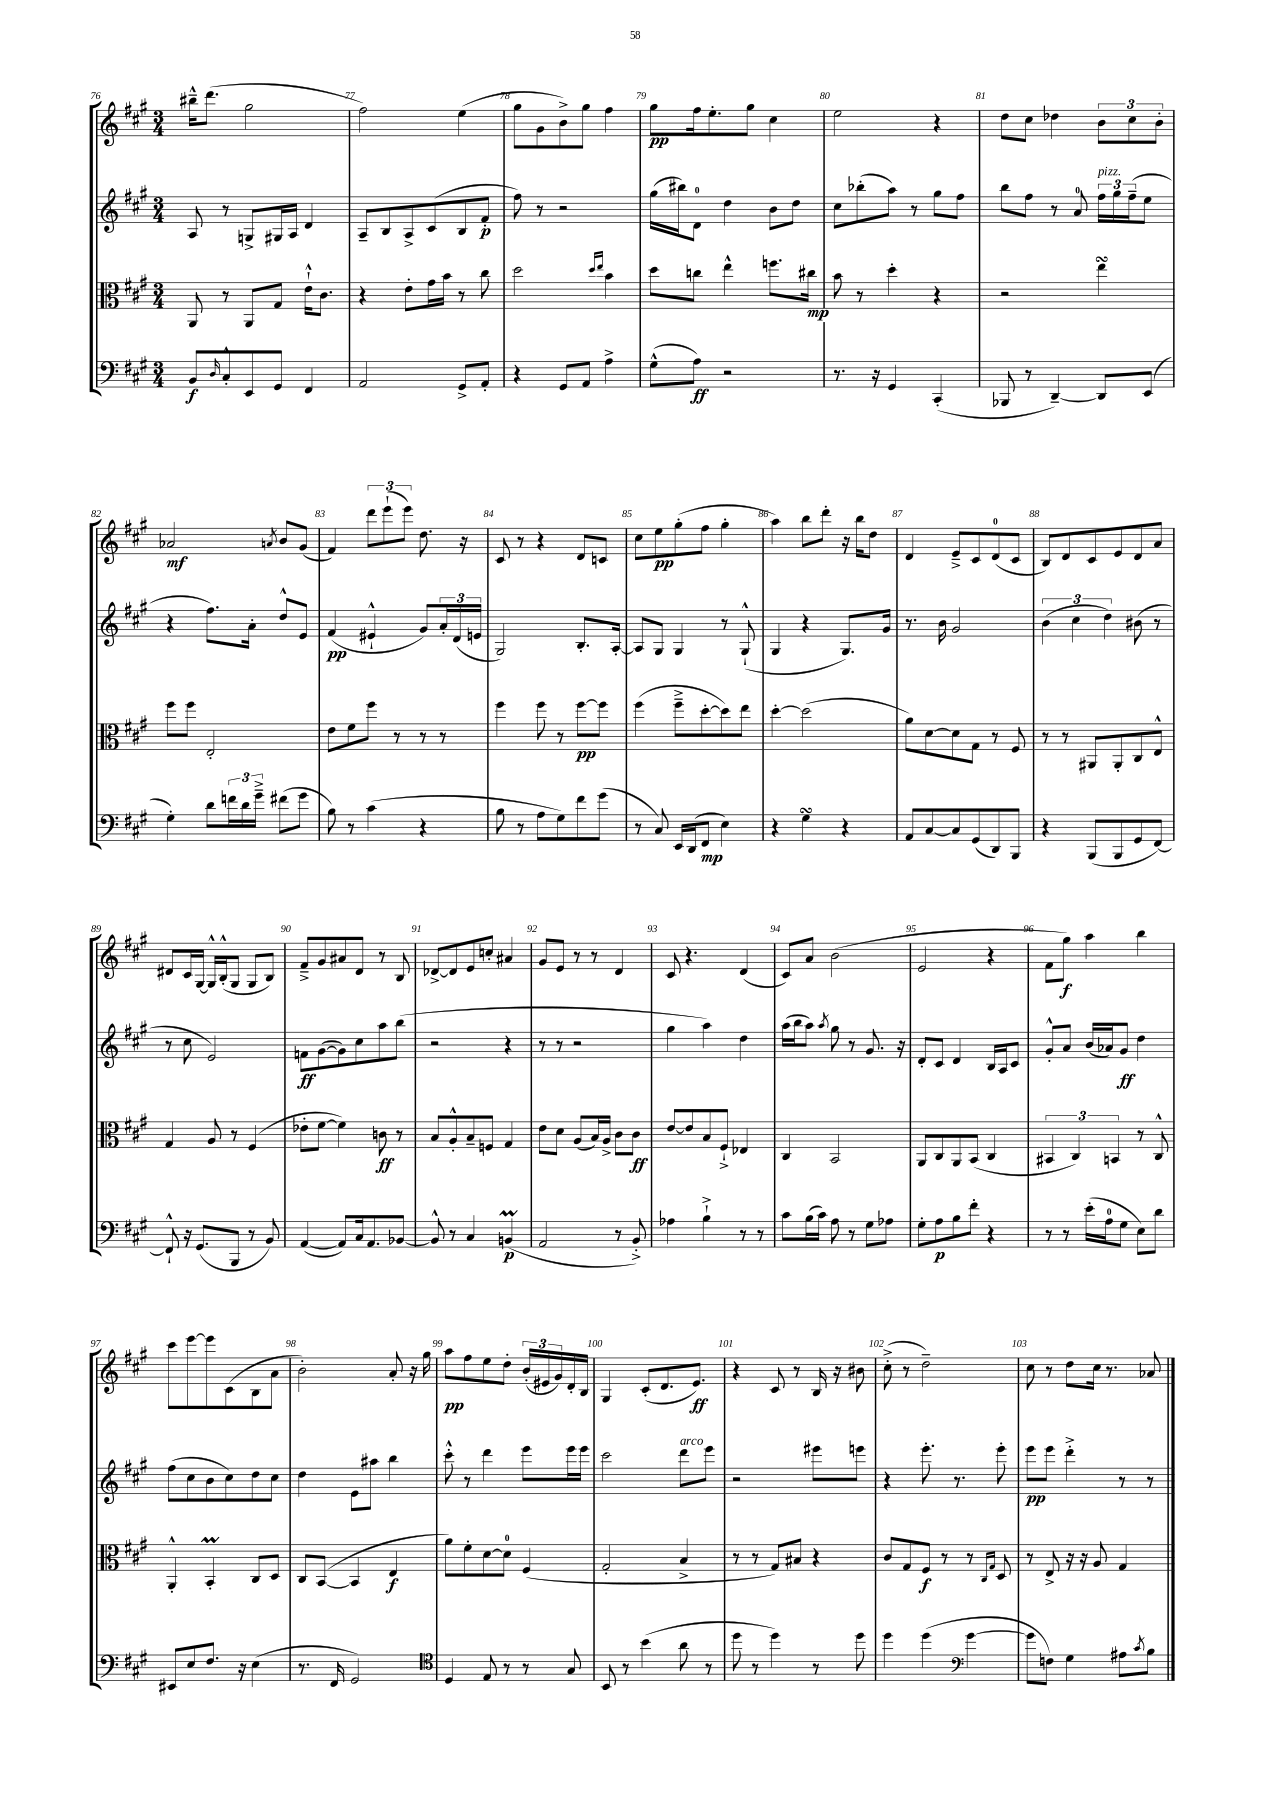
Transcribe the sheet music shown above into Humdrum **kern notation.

**kern	**dynam	**kern	**dynam	**kern	**dynam	**kern	**dynam
*part4	*part4	*part3	*part3	*part2	*part2	*part1	*part1
*staff4	*staff4	*staff3	*staff3	*staff2	*staff2	*staff1	*staff1
*clefF4	*	*clefC3	*	*clefG2	*	*clefG2	*
*k[f#c#g#]	*	*k[f#c#g#]	*	*k[f#c#g#]	*	*k[f#c#g#]	*
*M3/4	*	*M3/4	*	*M3/4	*	*M3/4	*
=76	=76	=76	=76	=76	=76	=76	=76
8BB/L	f	8AA/	.	8A/	.	16bb#X~^^\KL	.
.	.	.	.	.	.	(8.ddd\J	.
16qqD/	.	.	.	.	.	.	.
8C#'^^/	.	8r	.	8r	.	.	.
8EE/	.	8AA/L	.	8Gn^/L	.	2gg#\	.
8GG#/J	.	8G#/J	.	16G#X/L	.	.	.
.	.	.	.	16A/JJ	.	.	.
4FF#/	.	16e`^^\KL	.	4d/	.	.	.
.	.	8.c#\J	.	.	.	.	.
=77	=77	=77	=77	=77	=77	=77	=77
2AA/	.	4r	.	8A~/L	.	2ff#\)	.
.	.	.	.	8B/	.	.	.
.	.	8e'\L	.	8A^/	.	.	.
.	.	16g#\L	.	(8c#/	.	.	.
.	.	16b\JJ	.	.	.	.	.
8GG#^/L	.	8r	.	8B/	.	(4ee\	.
8AA'/J	.	8cc#\	.	8f#'/J	p	.	.
=78	=78	=78	=78	=78	=78	=78	=78
4r	.	2dd\	.	8ff#\)	.	8gg#\L	.
.	.	.	.	8r	.	8g#\	.
8GG#/L	.	.	.	2r	.	8b^\)	.
8AA/J	.	.	.	.	.	8gg#\J	.
.	.	16qqdd/LL	.	.	.	.	.
.	.	16qqee/JJ	.	.	.	.	.
4A^\	.	4b\	.	.	.	4ff#\	.
=79	=79	=79	=79	=79	=79	=79	=79
(8G#^^\L	.	8dd\L	.	(16gg#\LL	.	8gg#\L	pp
.	.	.	.	16bb#X\J)	.	.	.
8A\J)	ff	8ccn\J	.	8d\J	.	16ff#\k	.
.	.	.	.	.	.	8.ee'\	.
2r	.	4ee^^\	.	4dd\	.	.	.
.	.	.	.	.	.	8gg#\J	.
.	.	8.ffn\L	.	8b\L	.	4cc#\	.
.	.	.	.	8dd\J	.	.	.
.	.	16cc#X\Jk	mp	.	.	.	.
=80	=80	=80	=80	=80	=80	=80	=80
8.r	.	8b\	.	8cc#\L	.	2ee\	.
.	.	8r	.	(8bb-X'\	.	.	.
16r	.	.	.	.	.	.	.
4GG#/	.	4dd'\	.	8aa\J)	.	.	.
.	.	.	.	8r	.	.	.
(4CC#'/	.	4r	.	8gg#\L	.	4r	.
.	.	.	.	8ff#\J	.	.	.
=81	=81	=81	=81	=81	=81	=81	=81
8BBB-X/	.	2r	.	8bb\L	.	8dd\L	.
8r	.	.	.	8ff#\J	.	8cc#\J	.
[4DD~/)	.	.	.	8r	.	4dd-X\	.
.	.	.	.	8a/	.	.	.
!	!	!	!	!LO:TX:a:i:t=pizz.	!	!	!
8DD/L]	.	4eesSSS\	.	24ff#\LL	.	12b\L	.
.	.	.	.	24gg#\	.	.	.
.	.	.	.	(24ff#~\J	.	12cc#\	.
(8EE/J	.	.	.	8ee\J	.	.	.
.	.	.	.	.	.	12b'\J	.
!!LO:LB:g=z
=82	=82	=82	=82	=82	=82	=82	=82
4G#'\)	.	8ff#\L	.	4r	.	2a-X/	mf
.	.	8ff#\J	.	.	.	.	.
8d\L	.	2E'/	.	8.ff#\L)	.	.	.
24fn\L	.	.	.	.	.	.	.
24d\	.	.	.	.	.	.	.
.	.	.	.	16a'\Jk	.	.	.
24g#~^\JJ	.	.	.	.	.	.	.
.	.	.	.	.	.	8qan/	.
(8f#X\L	.	.	.	8dd^^/L	.	8b/L	.
8g#\J	.	.	.	8e/J	.	(8g#/J	.
=83	=83	=83	=83	=83	=83	=83	=83
8B\)	.	8e\L	.	(4f#/	pp	4f#/)	.
8r	.	8f#\	.	.	.	.	.
(4c#\	.	8ff#\J	.	4e#X`^^/	.	12ddd\L	.
.	.	.	.	.	.	(12eee`\	.
.	.	8r	.	.	.	.	.
.	.	.	.	.	.	12eee\J)	.
4r	.	8r	.	8g#/L)	.	8.dd\	.
.	.	8r	.	24a'/L	.	.	.
.	.	.	.	(24d/	.	.	.
.	.	.	.	.	.	16r	.
.	.	.	.	24en/JJ	.	.	.
=84	=84	=84	=84	=84	=84	=84	=84
8B\	.	4ff#\	.	2G#/)	.	8c#/	.
8r	.	.	.	.	.	8r	.
8A\L	.	8ff#\	.	.	.	4r	.
8G#\)	.	8r	.	.	.	.	.
8f#\	.	[8ff#\L	pp	8.B'/L	.	8d/L	.
(8g#\J	.	8ff#\J]	.	.	.	8cn/J	.
.	.	.	.	[16A'/Jk	.	.	.
=85	=85	=85	=85	=85	=85	=85	=85
8r	.	(4ff#\	.	8A/L]	.	8cc#\L	.
8C#/)	.	.	.	8G#/J	.	8ee\	pp
16EE/LL	.	8ff#~^\L	.	4G#/	.	(8gg#'\	.
(16DD/J	.	.	.	.	.	.	.
8FF#/J	mp	[8dd'\	.	.	.	8ff#\J	.
4E\)	.	8dd\])	.	8r	.	4gg#'\	.
.	.	8ee\J	.	(8G#`^^/	.	.	.
=86	=86	=86	=86	=86	=86	=86	=86
4r	.	[4dd'\	.	4G#/	.	4aa\)	.
4G#sSsS\	.	(2dd\]	.	4r	.	8bb\L	.
.	.	.	.	.	.	8ddd'\J	.
4r	.	.	.	8.G#/L)	.	16r	.
.	.	.	.	.	.	16bb\KL	.
.	.	.	.	.	.	8dd\J	.
.	.	.	.	16g#/Jk	.	.	.
=87	=87	=87	=87	=87	=87	=87	=87
8AA/L	.	8a\L)	.	8.r	.	4d/	.
[8C#/	.	[8d\	.	.	.	.	.
.	.	.	.	16b\	.	.	.
8C#/]	.	8d\]	.	2g#/	.	8e~^/L	.
(8GG#/	.	8G#\J	.	.	.	8c#/	.
8DD/)	.	8r	.	.	.	(8d/	.
8BBB/J	.	8F#/	.	.	.	8c#/J	.
=88	=88	=88	=88	=88	=88	=88	=88
4r	.	8r	.	(6b\	.	8B/L)	.
.	.	8r	.	.	.	8d/	.
.	.	.	.	6cc#\	.	.	.
(8BBB/L	.	8AA#X/L	.	.	.	8c#/	.
.	.	.	.	6dd\)	.	.	.
8BBB/	.	8AA#'/	.	.	.	8e/	.
8GG#/	.	8C#/	.	(8b#X\	.	8d/	.
[8FF#/J)	.	8E^^/J	.	8r	.	8a/J	.
!!LO:LB:g=z
=89	=89	=89	=89	=89	=89	=89	=89
8FF#`^^/]	.	4G#/	.	8r	.	8d#X/L	.
16r	.	.	.	8cc#\	.	16c#/L	.
(8.GG#/L	.	.	.	.	.	[16G#/JJ	.
.	.	8A/	.	2e/)	.	16G#^^/LL]	.
.	.	.	.	.	.	(16B'^^/J	.
8BBB/J	.	8r	.	.	.	8G#/J	.
8r	.	(4F#/	.	.	.	8G#/L	.
8BB/)	.	.	.	.	.	8B/J)	.
=90	=90	=90	=90	=90	=90	=90	=90
([4AA/	.	8e-X'\L	.	8fn\L	ff	8f#~^/L	.
.	.	[8f#\J	.	([8g#\	.	8g#/	.
8AA/L])	.	4f#\])	.	8g#\])	.	8a#X/	.
16C#/k	.	.	.	8cc#\	.	8d/J	.
8.AA/	.	.	.	.	.	.	.
.	.	8cn\	ff	8aa\	.	8r	.
[8BB-X/J	.	8r	.	(8bb\J	.	8B/	.
=91	=91	=91	=91	=91	=91	=91	=91
8BB-^^/]	.	8B/L	.	2r	.	[8d-X^/L	.
8r	.	8A'^^/	.	.	.	8d-/]	.
4C#/	.	8B~/	.	.	.	8e/	.
.	.	8Fn/J	.	.	.	8ccn'/J	.
(4BBnM/	p	4G#/	.	4r	.	4a#X/	.
=92	=92	=92	=92	=92	=92	=92	=92
2AA/	.	8e\L	.	8r	.	8g#/L	.
.	.	8d\J	.	8r	.	8e/J	.
.	.	(8A/L	.	2r	.	8r	.
.	.	16B/L)	.	.	.	8r	.
.	.	16A^/JJ	.	.	.	.	.
8r	.	8c#\L	.	.	.	4d/	.
8BB'^/)	.	8c#\J	ff	.	.	.	.
=93	=93	=93	=93	=93	=93	=93	=93
4A-X\	.	[8e/L	.	4gg#\	.	8c#/	.
.	.	8e/]	.	.	.	4.r	.
4B`^\	.	8B/	.	4aa\)	.	.	.
.	.	8F#`^/J	.	.	.	.	.
8r	.	4E-X/	.	4dd\	.	(4d/	.
8r	.	.	.	.	.	.	.
=94	=94	=94	=94	=94	=94	=94	=94
8c#\L	.	4C#/	.	(16aa\LL	.	8c#/L)	.
.	.	.	.	16bb\J	.	.	.
(16B\L	.	.	.	8aa\J)	.	8a/J	.
16c#\JJ)	.	.	.	.	.	.	.
.	.	.	.	8qaa/	.	.	.
8A\	.	2BB/	.	8gg#\	.	(2b\	.
8r	.	.	.	8r	.	.	.
8G#\L	.	.	.	8.g#/	.	.	.
8A-X\J	.	.	.	.	.	.	.
.	.	.	.	16r	.	.	.
=95	=95	=95	=95	=95	=95	=95	=95
8G#'\L	.	8AA/L	.	8d'/L	.	2e/	.
8A\	p	8C#/	.	8c#/J	.	.	.
8B\	.	8AA/	.	4d/	.	.	.
8f#'\J	.	(8BB/J	.	.	.	.	.
4r	.	4C#/	.	16B/LL	.	4r	.
.	.	.	.	16A/J	.	.	.
.	.	.	.	8c#/J	.	.	.
=96	=96	=96	=96	=96	=96	=96	=96
8r	.	6BB#X/	.	8g#'^^/L	.	8f#\L	.
8r	.	.	.	8a/J	.	8gg#\J)	f
.	.	6C#/)	.	.	.	.	.
(16e'\LL	.	.	.	(16b/LL	.	4aa\	.
16A\J	.	.	.	16a-X/J)	.	.	.
.	.	6BBn/	.	.	.	.	.
8G#\J	.	.	.	8g#/J	ff	.	.
8E\L)	.	8r	.	4dd\	.	4bb\	.
8d\J	.	8C#^^/	.	.	.	.	.
!!LO:LB:g=z
=97	=97	=97	=97	=97	=97	=97	=97
8EE#X/L	.	4AA'^^/	.	(8ff#\L	.	8ccc#\L	.
8E/	.	.	.	8cc#\	.	[8eee\	.
8.F#/J	.	4BBM'/	.	8b\	.	8eee\]	.
.	.	.	.	8cc#\)	.	(8c#\	.
16r	.	.	.	.	.	.	.
(4E\	.	8C#/L	.	8dd\	.	8B\	.
.	.	8D/J	.	8cc#\J	.	8a\J	.
=98	=98	=98	=98	=98	=98	=98	=98
8.r	.	8C#/L	.	4dd\	.	2b'\)	.
.	.	([8BB/J	.	.	.	.	.
16FF#/	.	.	.	.	.	.	.
2GG#/)	.	4BB/]	.	8e\L	.	.	.
.	.	.	.	8aa#X\J	.	.	.
.	.	4E/	f	4bb\	.	8a'/	.
.	.	.	.	.	.	16r	.
.	.	.	.	.	.	16gg#\	.
=99	=99	=99	=99	=99	=99	=99	=99
*clefC4	*	*	*	*	*	*	*
4D/	.	8a\L)	.	8ccc#'^^\	.	8aa\L	pp
.	.	8f#'\	.	8r	.	8ff#\	.
8E/	.	[8d\	.	4ddd\	.	8ee\	.
8r	.	8d\J]	.	.	.	8dd'\J	.
8r	.	(4F#/	.	8eee\L	.	(24b'/LL	.
.	.	.	.	.	.	24e#X/	.
.	.	.	.	.	.	24g#/)	.
8G#/	.	.	.	16eee\L	.	16d'/	.
.	.	.	.	16eee\JJ	.	16B/JJ	.
=100	=100	=100	=100	=100	=100	=100	=100
8BB/	.	2G#'/	.	2ccc#\	.	4G#/	.
8r	.	.	.	.	.	.	.
(4b\	.	.	.	.	.	(8c#'/L	.
.	.	.	.	.	.	8.d/	.
!	!	!	!	!LO:TX:a:i:t=arco	!	!	!
8a\	.	4B^/	.	8ddd\L	.	.	.
.	.	.	.	.	.	8.e/J)	ff
8r	.	.	.	8eee\J	.	.	.
=101	=101	=101	=101	=101	=101	=101	=101
8dd\	.	8r	.	2r	.	4r	.
8r	.	8r	.	.	.	.	.
4dd\)	.	8G#/L)	.	.	.	8c#/	.
.	.	8B#X/J	.	.	.	8r	.
8r	.	4r	.	8eee#X\L	.	16B/	.
.	.	.	.	.	.	16r	.
8dd\	.	.	.	8eeen\J	.	8b#X\	.
=102	=102	=102	=102	=102	=102	=102	=102
4dd\	.	8c#/L	.	4r	.	(8cc#'^\	.
.	.	8G#/	.	.	.	8r	.
(4dd\	.	8F#/J	f	8.eee'\	.	2dd~\)	.
.	.	8r	.	.	.	.	.
.	.	.	.	8.r	.	.	.
*clefF4	*	*	*	*	*	*	*
[4g#\	.	8r	.	.	.	.	.
.	.	16qqC#/LL	.	.	.	.	.
.	.	16qqG#/JJ	.	.	.	.	.
.	.	8D/	.	8eee'\	.	.	.
=103	=103	=103	=103	=103	=103	=103	=103
8g#\L]	.	8r	.	8eee\L	pp	8cc#\	.
8Fn\J)	.	8E^/	.	8eee\J	.	8r	.
4G#\	.	16r	.	4ddd'^\	.	8dd\L	.
.	.	16r	.	.	.	.	.
.	.	8A/	.	.	.	16cc#\Jk	.
.	.	.	.	.	.	8.r	.
8A#X\L	.	4G#/	.	8r	.	.	.
8qc#/	.	.	.	.	.	.	.
8B\J	.	.	.	8r	.	8a-X/	.
==	==	==	==	==	==	==	==
*-	*-	*-	*-	*-	*-	*-	*-
